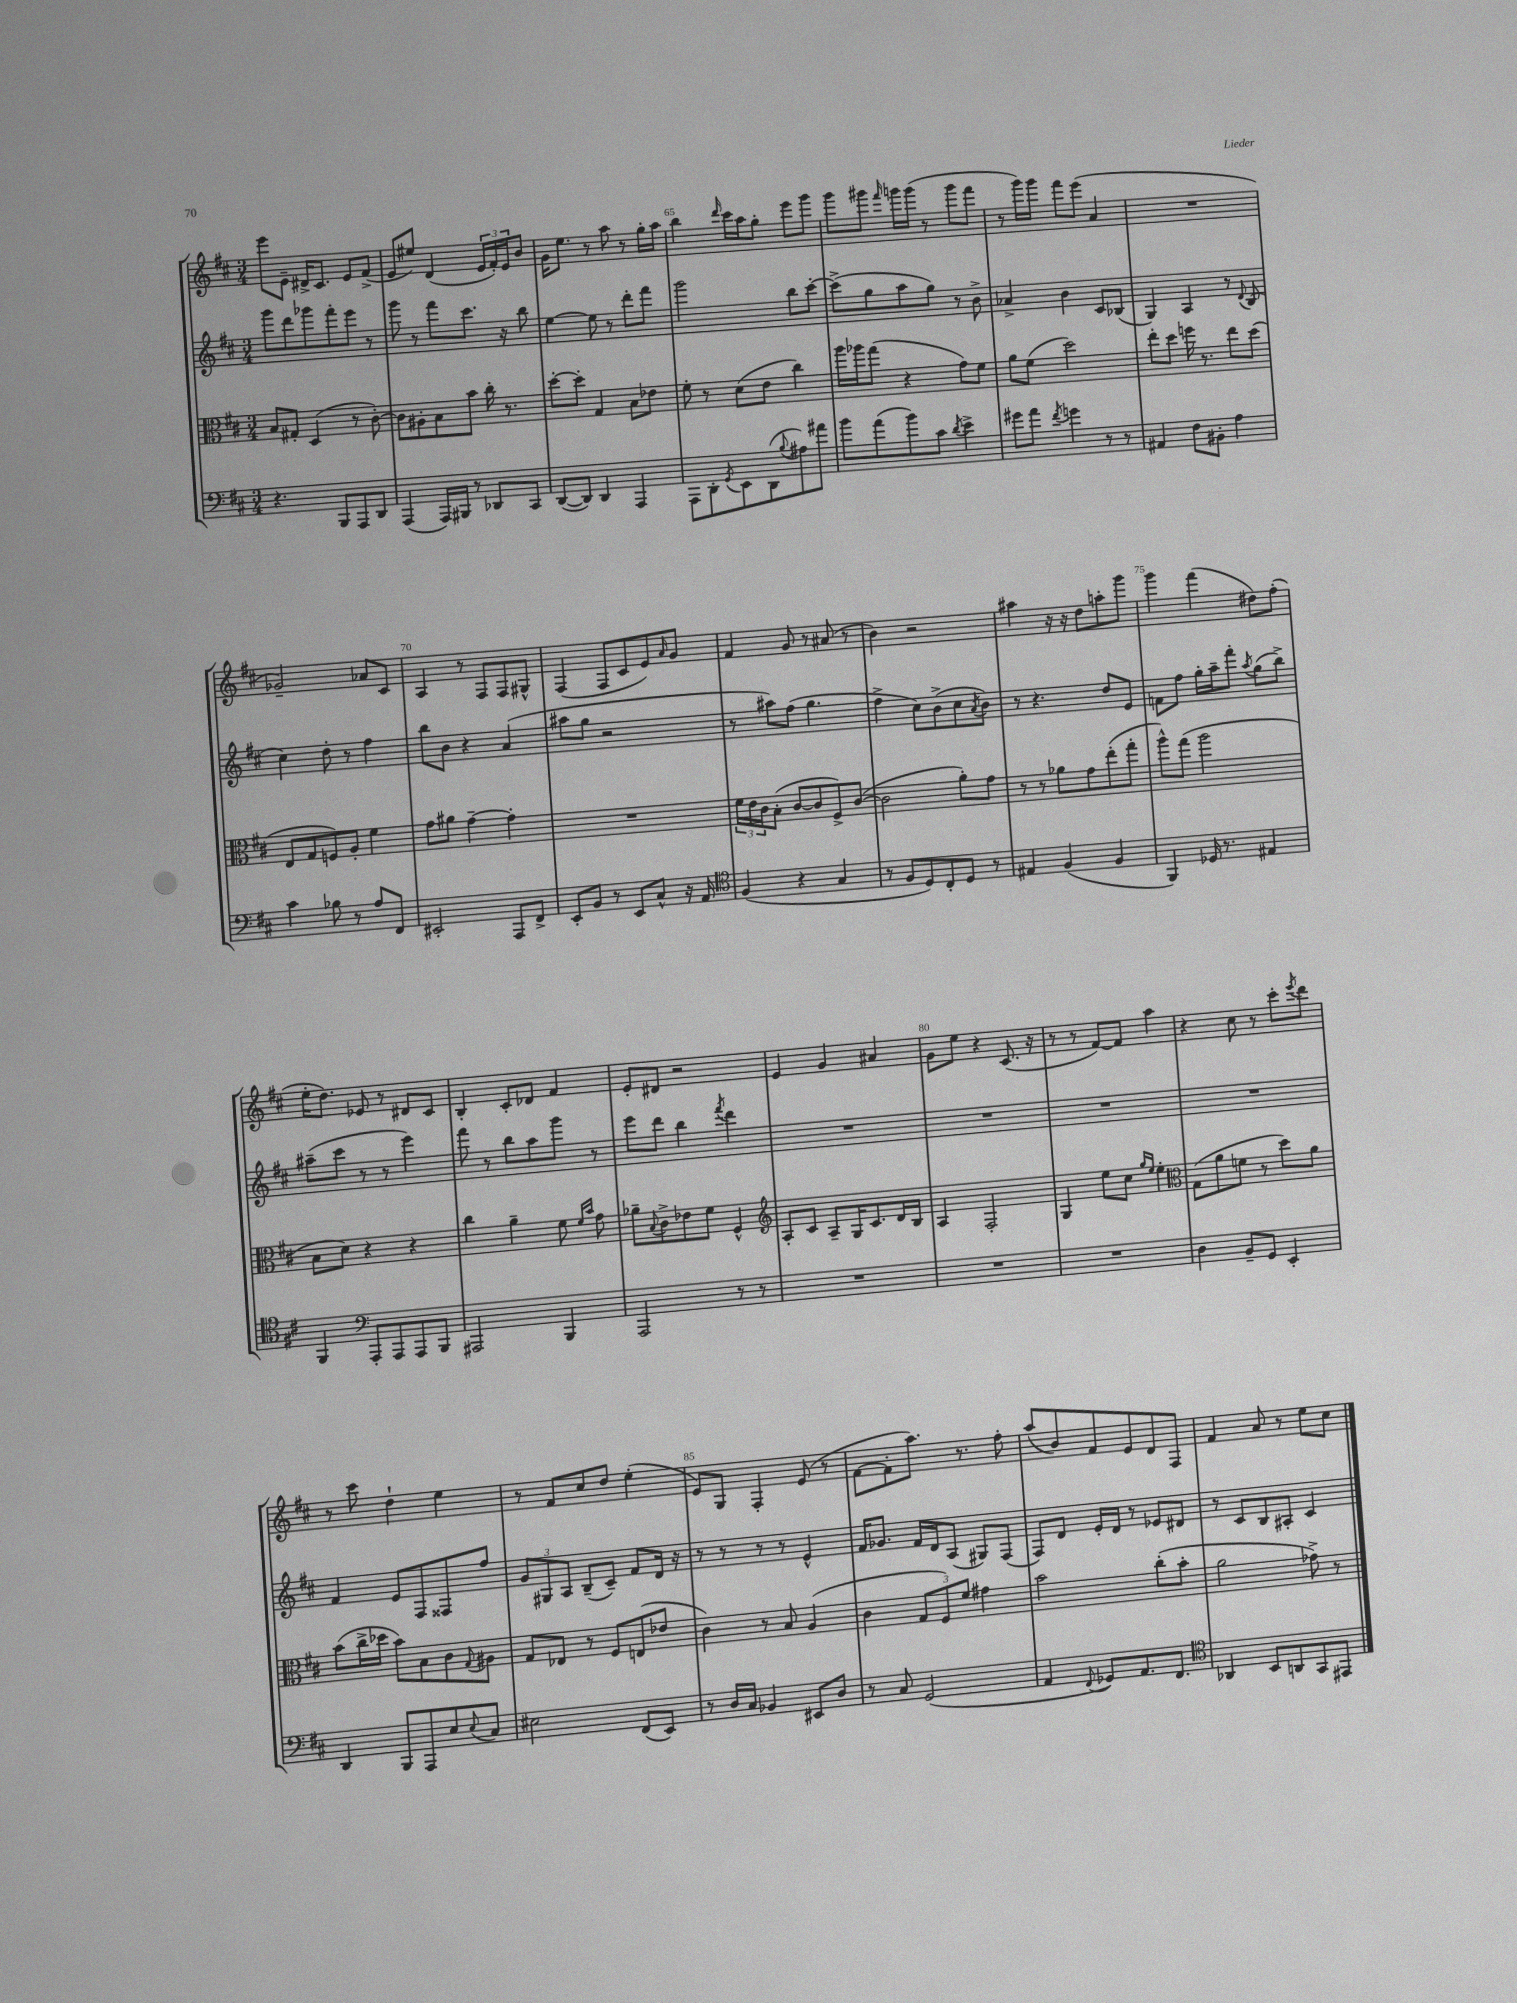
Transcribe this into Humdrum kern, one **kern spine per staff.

**kern	**kern	**kern	**kern
*staff4	*staff3	*staff2	*staff1
*clefF4	*clefC3	*clefG2	*clefG2
*k[f#c#]	*k[f#c#]	*k[f#c#]	*k[f#c#]
*M3/4	*M3/4	*M3/4	*M3/4
4.r	8B	8ggg	8eee
.	8G#'	8ddd	8e~
.	(4D	8ggg-	16d#^
.	.	.	8.c#
8BBB	.	8fff#'	.
8AAA	8r	8eee	8e
8DD	[8c#')	8r	(8f#^
=	=	=	=
(4AAA	8c#]	8ggg	8e
.	8A#'	8r	8ee#)
16AAA)	8B	8fff#	(4d
16BBB#	.	.	.
8r	8b	8.ccc#	.
8DD-	16cc#'	.	24e
.	.	.	24f#')
.	8.r	16r	.
.	.	.	24e
8CC#	.	8bb	8b
=	=	=	=
([8DD	[8dd'	[4ee	16g
.	.	.	8.ee
8DD])	8dd']	.	.
4DD	4G	8ee]	8r
.	.	8r	8aa
4AAA	8B	8ddd'	8r
.	8e-	8fff#	16gg'
.	.	.	16aa
=	=	=	=
8AAA	8f#'	2ggg	4bb
8DD'	8r	.	.
8qGG	.	.	16qqddd
8EE	(8d	.	16ccc#
.	.	.	16aa
(8DD	8e	.	8gg'
8qqB	.	.	.
8A#)	4cc#)	8bb	8eee
8a#	.	[8ccc#'	8ggg
=	=	=	=
8b	16aa	(8ccc#^]	8ggg
.	16aa-	.	.
(8a	(8gg	8gg	8ggg#
.	.	.	16qqfff#
8b)	4r	8aa	16ggg
.	.	.	(16ggg
8c#	.	8gg)	8r
8qd	.	.	.
4e^	8g)	8r	8ggg
.	8f#	8b^	8fff#
=	=	=	=
8g#	8a	4a-^	8r
8a	(8f#	.	16ggg)
.	.	.	16ggg
8qf#	.	.	.
4g	2dd)	4b	8fff#
.	.	.	(8eee
8r	.	8c#	4a
8r	.	(8B-	.
=	=	=	=
4AA#	8ee'	4G)	2.r
.	8dd	.	.
8F#	16ff	4A	.
.	8.r	.	.
8BB#'	.	.	.
4A	8ee	8r	.
.	.	8qqd	.
.	(8dd	(8B	.
=	=	=	=
4c#	8E	4cc#)	2g-~)
.	8G	.	.
8B-	8F)	8dd'	.
8r	8A'	8r	.
8A	4f#	4ff#	8a-
8FF#	.	.	8c#
=	=	=	=
2EE#'	8g	8bb	4A
.	8a#	8b	.
.	[4g~	4r	8r
.	.	.	8F#
8AAA	4g']	(4a	8F#
8FF#^	.	.	8G#^^
=	=	=	=
8EE'	2.r	8aa#	(4F#
8BB	.	8gg	.
8r	.	2r	8F#
8EE	.	.	8c#
8C#^^	.	.	8e)
.	.	.	16qqa
16r	.	.	8g
16AA	.	.	.
=	=	=	=
*clefC4	*	*	*
(4F#	24f#	8r	4f#
.	24e	.	.
.	24c#	.	.
.	(8B'	8aa#)	.
4r	[8c#	(8ff#	8g
.	8c#]	4.gg	8r
4G	8F#^)	.	(8a#
.	([8c#	.	8r
=	=	=	=
8r	2c#]	4ff#^	4b)
8F#	.	.	.
8D)	.	8cc#)	2r
8C#'	.	(8b^	.
8D	8a')	8cc#	.
.	.	8qa	.
8r	8g	8b)	.
=	=	=	=
4E#	8r	8r	4aa#
.	8r	4.r	.
(4F#	8a-	.	16r
.	.	.	16r
.	8g	.	8dd
4F#	(8ee'	8dd	8aa'
.	8gg'	8e	8ggg
=	=	=	=
4FF#)	8aa^^)	8f	4ggg
.	(8gg	8ff#	.
16D-	2aa	16gg'	(4fff#
8.r	.	16aa~	.
.	.	8fff#'	.
.	.	8qaa	.
4E#	.	(8gg	8dd#)
.	.	8bb^)	(8ff#'
=	=	=	=
4FF#	8B	(8aa#~	16ee'
.	.	.	8.dd)
.	8d)	8ccc#	.
*clefF4	*	*	*
8AAA'	4r	8r	8e-
8AAA	.	8r	8r
8AAA	4r	4eee)	8d#
8BBB	.	.	8c#
=	=	=	=
2AAA#	4cc#	8fff#	4B'
.	.	8r	.
.	4a~	8bb	8c#'
.	.	8aa	8d-
4BBB	8f#	8ggg	4f#
.	16qqf#	.	.
.	16qqb	.	.
.	8g	8r	.
=	=	=	=
2AAA	8a-~	8eee	8e'
.	8qqB	.	.
.	8c#^	8ddd	8d#
.	8e-	4bb	2r
.	8f#	.	.
.	.	8qfff#	.
8r	4F#^^	4ddd	.
8r	.	.	.
=	=	=	=
*	*clefG2	*	*
2.r	8A'	2.r	4e
.	8c#	.	.
.	8A~	.	4g
.	16G	.	.
.	8.c#	.	.
.	.	.	4a#
.	16d	.	.
.	16B	.	.
=	=	=	=
2.r	4A	2.r	8g
.	.	.	8ee
.	2F#'	.	4r
.	.	.	(8.c#
.	.	.	16r
=	=	=	=
2.r	4G	2.r	8r
.	.	.	8r
.	8ee	.	[8f#)
.	8cc#	.	8f#]
.	16qqgg	.	.
.	16qqee	.	.
.	4ee'	.	4aa
=	=	=	=
*	*clefC3	*	*
4D	(8G	2.r	4r
.	8a	.	.
8BB~	8f	.	8cc#
8GG	8r	.	8r
4EE'	8dd)	.	8ccc#'
.	.	.	8qeee
.	8a	.	8ddd
=	=	=	=
4DD	(8b	4f#	8r
.	16cc#^	.	8ccc#
.	16dd-	.	.
8BBB	8b)	8e	4dd`
8AAA	8B	8F#	.
8E	8c#	8F##	4ee
8qqE	8qqG	.	.
8C#	8A#	8ff#	.
=	=	=	=
2E#	8G	12g	8r
.	.	12G#	.
.	8E-	.	8f#
.	.	12A	.
.	8r	(8B~	8cc#
.	8F#	8c#~)	8dd
(8FF#	(8E	8f#	(4ee'
8EE)	8e-	16d	.
.	.	16r	.
=	=	=	=
8r	4c#)	8r	8e)
16D	.	8r	8G
16C#	.	.	.
4BB-	8r	8r	4F#'
.	8B	8r	.
8EE#	(4A	4e^^	(8e
8D	.	.	8r
=	=	=	=
8r	4c#	16f#	[8f#
.	.	8.g-	.
8C#	.	.	8f#']
(2GG	12G	16f#	8.aa)
.	.	16d	.
.	12F#)	.	.
.	.	(8A	.
.	12f#	.	.
.	.	.	8.r
.	4g#	8G#)	.
.	.	(8F#	8ff#'
=	=	=	=
4AA	2b	8F#)	(8aa
.	.	8d	8b)
8qqFF#	.	.	.
8GG-)	.	16e'	8f#
.	.	16d	.
8.AA	.	8r	8e
.	(8cc#'	8e-	8d
8.FF#	.	.	.
.	8b'	8d#	8F#
=	=	=	=
*clefC4	*	*	*
4AA-	2a	8r	4f#
.	.	8c#	.
8BB	.	8B	8a
8AA	.	8A#'	8r
8GG	8g-^)	4c#	8ee
8EE#	8r	.	8cc#
==	==	==	==
*-	*-	*-	*-
